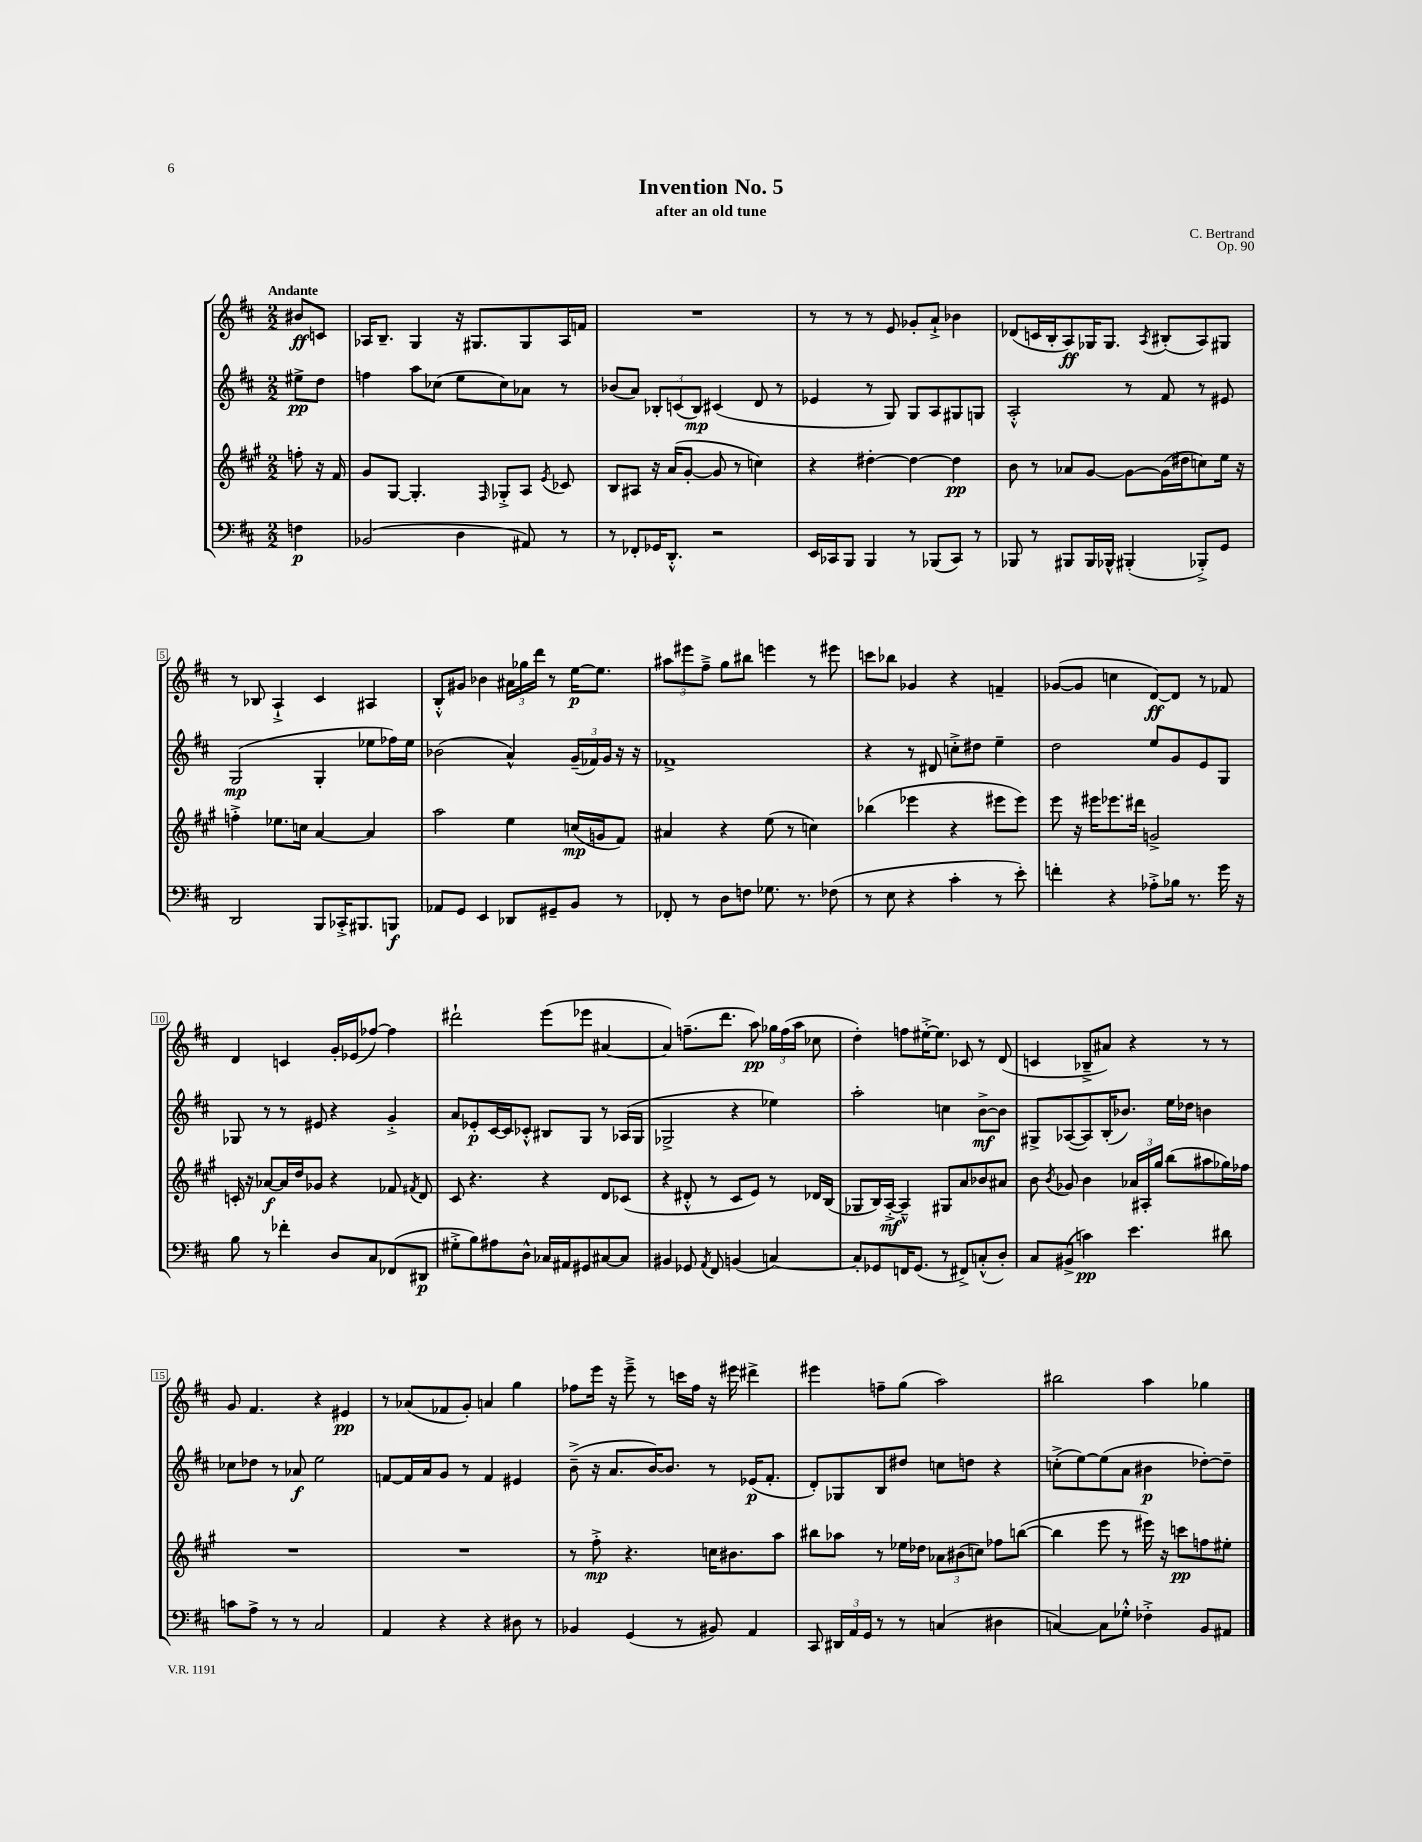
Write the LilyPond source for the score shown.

\header { title = "Invention No. 5" composer = "C. Bertrand" subtitle = "after an old tune" opus = "Op. 90" }
<<
\new StaffGroup <<
\new Staff = "s0" {
    \clef treble \key d \major \numericTimeSignature \time 2/2 \partial 4 \tempo "Andante"
    \autoBeamOff bis'8[\ff c'8] |
    aes16[ b8.]-- g4 r16 gis8.[ gis8 aes16 f'16] |
    R1 |
    r8 r8 r8 e'8 ges'8[-. a'8]-!-> bes'4 |
    des'8[( c'16 b16-. a8\ff) ges16 ges8.] \acciaccatura { a8 } bis8[-.( a8) gis8] |
    r8 bes8 a4-!-> cis'4 ais4 |
    b8[-.-^ gis'8] bes'4 \tuplet 3/2 { ais'16[ ges''16 d'''16] } r8 e''16[~\p e''8.] |
    \tuplet 3/2 { ais''8[ eis'''8 fis''8]---> } g''8[ bis''8] e'''4 r8 eis'''8 |
    c'''8[ bes''8] ges'4 r4 f'4-- |
    ges'8[~( ges'8] c''4 d'8[~\ff) d'8] r8 fes'8 |
    d'4 c'4 g'16[-. ees'16( fes''8]~) fes''4 |
    dis'''2-! e'''8[( ees'''8] ais'4~ |
    ais'4) f''8.[--( d'''8.] a''8\pp) \tuplet 3/2 { ges''16[ f''16( a''16] } ces''8 |
    d''4-.) f''8[ eis''16~-.-> eis''8.] ces'8 r8 d'8( |
    c'4 bes8[---> ais'8]) r4 r8 r8 |
    g'8 fis'4. r4 eis'4\pp |
    r8 aes'8[( fes'8 g'8]-.) a'4 g''4 |
    fes''8[ e'''16] r16 e'''8---> r8 c'''16[ fes''16] r16 eis'''16 dis'''4-> |
    eis'''4 f''8[-- g''8]( a''2) |
    bis''2 a''4 ges''4 \bar "|." |
}
\new Staff = "s1" {
    \clef treble \key d \major \numericTimeSignature \time 2/2 \partial 4
    \autoBeamOff eis''8[->\pp d''8] |
    f''4 a''8[ ces''8]( e''8[ ces''8) aes'8] r8 |
    bes'8[( a'8]) \tuplet 3/2 { bes8[-. c'8( bes8]\mp) } cis'4( d'8 r8 |
    ees'4 r8 g8) g8[ a8 gis8 g8] |
    a2-.-^ r8 fis'8 r8 eis'8 |
    g2\mp( g4-. ees''8[ fes''16) ees''16] |
    bes'2( a'4-^) \tuplet 3/2 { g'16[--( fes'16) g'16] } r16 r16 |
    fes'1-> |
    r4 r8 dis'8 c''8[-.-> dis''8] e''4-- |
    d''2 e''8[ g'8 e'8 g8] |
    ges8 r8 r8 eis'8 r4 g'4-.-> |
    a'8[ ees'8-.\p cis'16~ cis'16 ces'8]-.-^ bis8[ g8] r8 aes16[( g16] |
    ges2-> r4 ees''4) |
    a''2-. c''4 b'8[~->\mf b'8] |
    gis8[-> aes8~( aes8) b16-.( bes'8.]) e''16[ des''16] b'4 |
    ces''8[ des''8] r8 aes'8\f e''2 |
    f'8[~ f'16 a'16 g'8] r8 f'4 eis'4 |
    b'8--->( r16 a'8.[ b'16~) b'8.] r8 ees'16[\p( fis'8.]-. |
    d'8[-.) ges8 b8 dis''8] c''8[ d''8] r4 |
    c''8[-.->( e''8~) e''8( a'8] bis'4\p des''8[~-.) des''8]-- \bar "|." |
}
\new Staff = "s2" {
    \clef treble \key a \major \numericTimeSignature \time 2/2 \partial 4
    \autoBeamOff f''8-. r16 fis'16 |
    gis'8[ gis8]~ gis4.-. \grace { fis16 } ges8[-.-> a8] \acciaccatura { e'8 } ces'8 |
    b8[ ais8] r16 a'16[( gis'8]~-. gis'8 r8 c''4) |
    r4 dis''4~-. dis''4~ dis''4\pp |
    b'8 r8 aes'8[ gis'8]~ gis'8[~ gis'16( dis''16 c''8) e''16] r16 |
    f''4-.-> ees''8.[ c''16] a'4~ a'4 |
    a''2 e''4 c''16[\mp( g'16 fis'8]) |
    ais'4 r4 e''8( r8 c''4) |
    bes''4( ees'''4 r4 eis'''8[ eis'''8]) |
    e'''8 r16 eis'''16[ ees'''8. dis'''16] g'2-> |
    c'16-. r16 aes'8[~\f aes'16 d''16 ges'8] r4 fes'8 \acciaccatura { fis'8 } d'8 |
    cis'8 r4. r4 d'8[ ces'8]( |
    r4 dis'8-.-^ r8 cis'8[ e'8]) r8 des'16[ b16]( |
    ges8[ b16) a16]~-.->\mf a4---^ gis8[ a'8 bes'8 ais'8] |
    b'8 \acciaccatura { b'8 } ges'8 b'4 \tuplet 3/2 { aes'16[ ais16-. gis''16] } b''8[( ais''8 ges''16) fes''16] |
    R1 |
    R1 |
    r8 fis''8-.->\mp r4. c''16[ bis'8. a''8] |
    bis''8[ aes''8] r8 ees''16[ des''16] \tuplet 3/2 { aes'8[ bis'8( c''8]) } fes''8[ b''8]~( |
    b''4 e'''8 r8 eis'''16) r16 c'''8[\pp f''8 eis''8]-. \bar "|." |
}
\new Staff = "s3" {
    \clef bass \key d \major \numericTimeSignature \time 2/2 \partial 4
    \autoBeamOff f4\p |
    bes,2( d4 ais,8) r8 |
    r8 fes,8[-. ges,16 d,8.]-.-^ r2 |
    e,16[ ces,16 b,,8] b,,4 r8 bes,,8[( ces,8]) r8 |
    bes,,8 r8 bis,,8[ bis,,16 bes,,16]-^ bis,,4-.( bes,,8[-.->) g,8] |
    d,2 b,,8[ ces,16-.-> bis,,8. b,,8]\f |
    aes,8[ g,8] e,4 des,8[ gis,8-- b,8] r8 |
    fes,8-. r8 d8[ f8] ges8. r8. fes8( |
    r8 e8 r4 cis'4-. r8 e'8-.) |
    f'4-. r4 aes8[-.-> bes16] r8. g'16 r16 |
    b8 r8 fes'4-. d8[ cis8 fes,8( dis,8]\p |
    gis8[-.-> b8) ais8 d8]-^ ces16[ ais,16 gis,8 cis8~ cis8] |
    bis,4 ges,8 \acciaccatura { a,8 } fis,8 b,4( c4~) |
    c8[-. ges,8 f,16 ges,8.]( r8 fis,8[->) c8-.-^( d8]-.) |
    cis8[ bis,8]->( c'4\pp) e'4. dis'8 |
    c'8[ a8]-> r8 r8 cis2 |
    a,4 r4 r4 dis8 r8 |
    bes,4 g,4( r8 bis,8) a,4 |
    cis,8 \tuplet 3/2 { dis,16[ a,16 g,16] } r8 r8 c4( dis4 |
    c4~) c8[ ges8]-.-^ fes4-.-> b,8[ ais,8] \bar "|." |
}
>>
>>
\layout { \context { \Score \override BarNumber.stencil = #(make-stencil-boxer 0.1 0.3 ly:text-interface::print) } }
